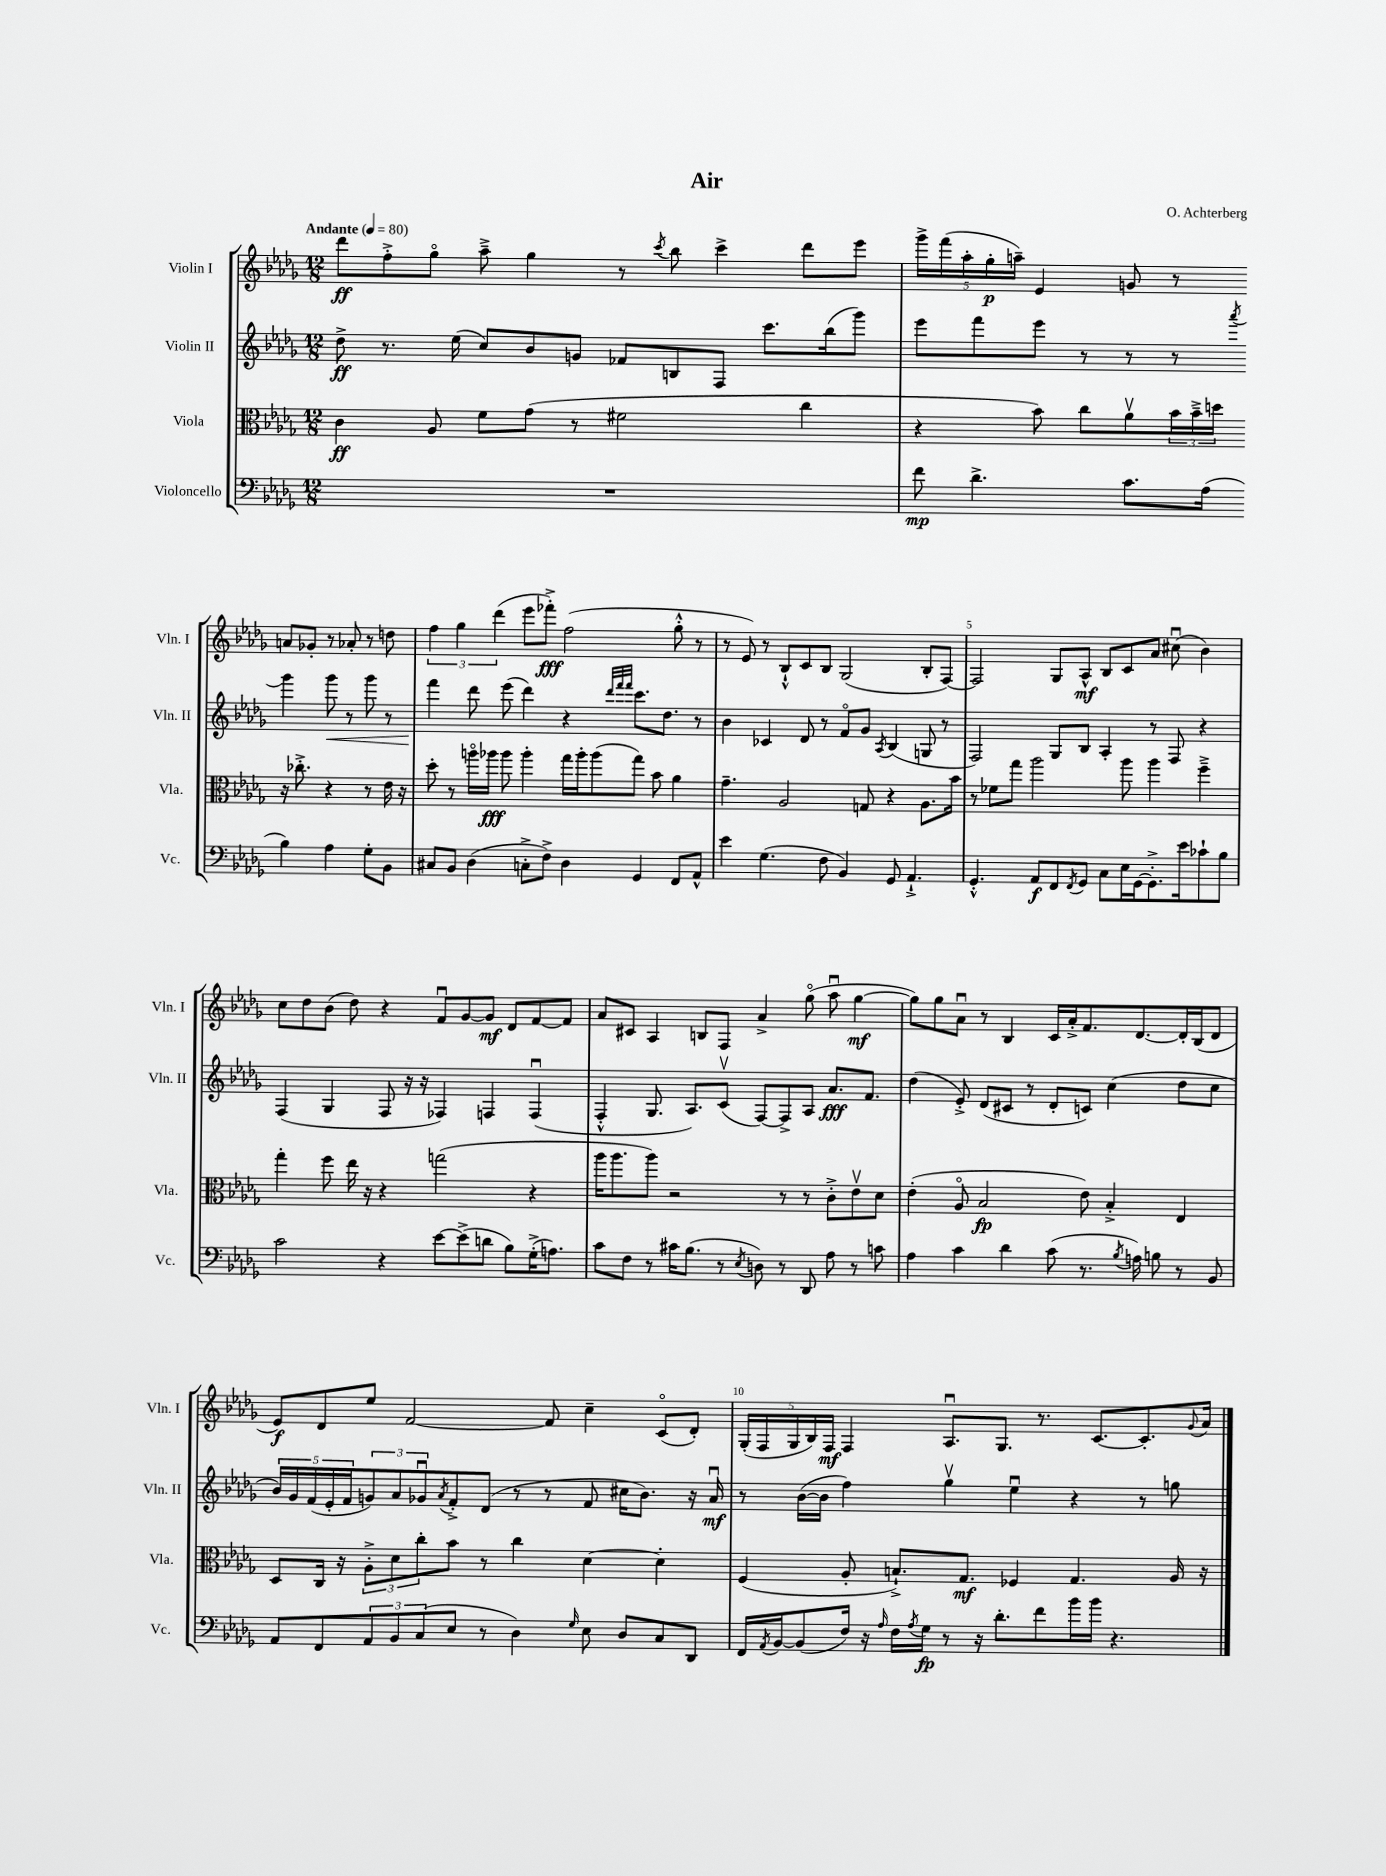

**kern	**dynam	**kern	**dynam	**kern	**dynam	**kern	**dynam
*part4	*part4	*part3	*part3	*part2	*part2	*part1	*part1
*staff4	*staff4	*staff3	*staff3	*staff2	*staff2	*staff1	*staff1
*I"Violoncello	*	*I"Viola	*	*I"Violin II	*	*I"Violin I	*
*I'Vc.	*	*I'Vla.	*	*I'Vln. II	*	*I'Vln. I	*
*clefF4	*	*clefC3	*	*clefG2	*	*clefG2	*
*k[b-e-a-d-g-]	*	*k[b-e-a-d-g-]	*	*k[b-e-a-d-g-]	*	*k[b-e-a-d-g-]	*
*M12/8	*	*M12/8	*	*M12/8	*	*M12/8	*
*MM80	*	*MM80	*	*MM80	*	*MM80	*
=1	=1	=1	=1	=1	=1	=1	=1
!	!	!	!	!	!	!LO:TX:a:B:t=Andante	!
1.r	.	4c\	ff	8dd-^\	ff	8ddd-\L	ff
.	.	.	.	8.r	.	8ff'^\	.
.	.	8A-/	.	.	.	8gg-\J	.
.	.	.	.	(16ee-\	.	.	.
.	.	8f\L	.	8cc/L)	.	8aa-~^\	.
.	.	(8g-\J	.	8b-/	.	4gg-\	.
.	.	8r	.	8gn/J	.	.	.
.	.	2f#X\	.	8f-X/L	.	8r	.
.	.	.	.	.	.	8qccc/	.
.	.	.	.	8Bn/	.	8bb-\	.
.	.	.	.	8F/J	.	4ccc^\	.
.	.	.	.	8.ccc\L	.	.	.
.	.	4cc\	.	.	.	8ddd-\L	.
.	.	.	.	(16bb-\k	.	.	.
.	.	.	.	8ggg-\J)	.	8eee-\J	.
=2	=2	=2	=2	=2	=2	=2	=2
8f\	mp	4r	.	8eee-\L	.	20ggg-^\LL	.
.	.	.	.	.	.	(20fff\	.
.	.	.	.	.	.	20aa-'\	.
4.d-^\	.	.	.	8fff\	.	.	.
.	.	.	.	.	.	20gg-'\	p
.	.	.	.	.	.	20aan~\JJ)	.
.	.	8b-\)	.	8eee-\J	.	4e-/	.
.	.	8cc\L	.	8r	.	.	.
8.c\L	.	8a-v\	.	8r	.	8gn/	.
.	.	24b-\L	.	8r	.	8r	.
.	.	24b-~^\	.	.	.	.	.
(16A-\Jk	.	.	.	.	.	.	.
.	.	24ddn\JJ	.	.	.	.	.
.	.	.	.	8qaaa-/	.	.	.
4B-\)	.	16r	.	4ggg-\	.	8an/L	.
.	.	8.cc-X'^\	.	.	.	.	.
.	.	.	.	.	.	8g-X'/J	.
!	!	!	!	!	!LO:HP:b	!	!
4A-\	.	4r	.	8ggg-\	<	8r	.
.	.	.	.	8r	.	8a-X'/	.
8G-'\L	.	8r	.	8ggg-\	.	8r	.
8BB-\J	.	16e-\	.	8r	.	8ddn\	.
.	.	16r	.	.	.	.	.
!!LO:LB:g=z
=3	=3	=3	=3	=3	=3	=3	=3
8C#X/L	.	8dd-'\	.	4fff\	.	6ff\	.
8BB-/J	.	8r	.	.	.	.	.
.	.	.	.	.	.	6gg-\	.
(4D-\	.	16aan\LL	.	8ddd-\	[	.	.
.	.	16aa-X\JJ	fff	.	.	.	.
.	.	.	.	.	.	(6ddd-\	.
.	.	8aa-\	.	(8eee-\	.	.	.
8Cn'^\L	.	4aa-'\	.	4ddd-\)	.	8eee-\L	.
8F^\J)	.	.	.	.	.	8fff-X'^\J)	fff
4D-\	.	16gg-\LL	.	4r	.	(2ff\	.
.	.	16aa-'\J	.	.	.	.	.
.	.	(8aa-\	.	.	.	.	.
.	.	.	.	32qqddd-/LLL	.	.	.
.	.	.	.	32qqfff/	.	.	.
.	.	.	.	32qqfff/JJJ	.	.	.
4GG-/	.	8gg-\J)	.	8.ccc\L	.	.	.
.	.	8b-\	.	.	.	.	.
.	.	.	.	8.dd-\J	.	.	.
8FF/L	.	4a-\	.	.	.	8gg-'^^\	.
8AA-^^/J	.	.	.	8r	.	8r	.
=4	=4	=4	=4	=4	=4	=4	=4
4e-\	.	4.g-~\	.	4b-\	.	8r	.
.	.	.	.	.	.	8e-/)	.
(4.G-\	.	.	.	4c-X/	.	8r	.
.	.	2A-/	.	.	.	8B-`^^/L	.
.	.	.	.	8d-/	.	8c/	.
8F\	.	.	.	8r	.	8B-/J	.
4BB-/)	.	.	.	8f/L	.	(2G-/	.
.	.	8Gn/	.	8g-/J	.	.	.
.	.	.	.	8qA-/	.	.	.
8GG-/	.	4r	.	(4B-/	.	.	.
4.AA-`^/	.	.	.	.	.	.	.
.	.	8.A-\L	.	8Gn/	.	8B-'/L	.
.	.	.	.	8r	.	[8F/J)	.
.	.	16b-\Jk	.	.	.	.	.
=5	=5	=5	=5	=5	=5	=5	=5
4.GG-'^^/	.	8r	.	2F/)	.	2F/]	.
.	.	8f-X\L	.	.	.	.	.
.	.	8gg-\J	.	.	.	.	.
8AA-/L	f	2aa-\	.	.	.	.	.
8FF/	.	.	.	8G-/L	.	8G-/L	.
8qFF/	.	.	.	.	.	.	.
8GG-/J	.	.	.	8B-/J	.	8A-^^/J	mf
8C\L	.	.	.	4A-'/	.	8B-/L	.
16E-\L	.	8aa-\	.	.	.	8c/	.
[16GG-\J	.	.	.	.	.	.	.
8.GG-'^\]	.	4aa-\	.	8r	.	8a-/J	.
.	.	.	.	8F/	.	(8cc#Xu\	.
16e-\k	.	.	.	.	.	.	.
8c-X`\	.	4ff~^\	.	4r	.	4b-\)	.
8B-\J	.	.	.	.	.	.	.
!!LO:LB:g=z
=6	=6	=6	=6	=6	=6	=6	=6
2c\	.	4gg-'\	.	(4F/	.	8cc\L	.
.	.	.	.	.	.	8dd-\	.
.	.	8ff\	.	4G-/	.	(8b-\J	.
.	.	16ee-\	.	.	.	8dd-\)	.
.	.	16r	.	.	.	.	.
4r	.	4r	.	8F/	.	4r	.
.	.	.	.	16r	.	.	.
.	.	.	.	16r	.	.	.
[8e-\L	.	(2ggn\	.	4F-X/)	.	8fu/L	.
(8e-^\]	.	.	.	.	.	[8g-/	.
8dn\J	.	.	.	4Fn/	.	8g-/J]	mf
8B-\L)	.	.	.	.	.	8d-/L	.
(16G-'^\K	.	4r	.	(4Fu/	.	[8f/	.
8.An\J)	.	.	.	.	.	.	.
.	.	.	.	.	.	8f/J]	.
=7	=7	=7	=7	=7	=7	=7	=7
8c\L	.	16aa-\KL	.	4F'^^/	.	8a-/L	.
.	.	8.aa-\	.	.	.	.	.
8F\J	.	.	.	.	.	8c#X/J	.
8r	.	8aa-\J)	.	8.G-/	.	4A-/	.
16c#X\KL	.	2r	.	.	.	.	.
(8.B-\J	.	.	.	8.A-/L)	.	.	.
.	.	.	.	.	.	8Bn/L	.
8r	.	.	.	(8cv/J	.	8F/J	.
8qE-/	.	.	.	.	.	.	.
8Dn\)	.	.	.	[8F/L)	.	4a-^/	.
8r	.	8r	.	8F^/]	.	.	.
8DD-/	.	8r	.	8A-/J	.	(8gg-\	.
8A-\	.	8c'^\L	.	8.a-/L	fff	8aa-u\	.
8r	.	8e-v\	.	.	.	[4gg-\	mf
.	.	.	.	8.f/J	.	.	.
8cn\	.	8d-\J	.	.	.	.	.
=8	=8	=8	=8	=8	=8	=8	=8
4A-\	.	(4e-'\	.	(4dd-\	.	8gg-\L])	.
.	.	.	.	.	.	8gg-\	.
4c\	.	8A-/	.	8e-'^/)	.	8a-u\J	.
.	.	2B-/	fp	(8d-/L	.	8r	.
4d-\	.	.	.	8c#X/J	.	4B-/	.
.	.	.	.	8r	.	.	.
(8c\	.	.	.	8d-'/L	.	16c/LL	.
.	.	.	.	.	.	16a-'^/J	.
8.r	.	8e-\)	.	8cn/J)	.	8.f/	.
.	.	4B-'^/	.	(4cc\	.	.	.
8qB-/	.	.	.	.	.	.	.
16An\)	.	.	.	.	.	[8.d-/	.
8Bn\	.	.	.	.	.	.	.
8r	.	4E-/	.	8dd-\L	.	16d-'/L]	.
.	.	.	.	.	.	(16B-/J	.
8BB-/	.	.	.	8cc\J	.	8d-/J	.
!!LO:LB:g=z
=9	=9	=9	=9	=9	=9	=9	=9
8AA-/L	.	8D-/L	.	20b-/LL)	.	8e-/L)	f
.	.	.	.	20g-/	.	.	.
.	.	.	.	(20f/	.	.	.
8FF/	.	16C/Jk	.	.	.	8d-/	.
.	.	.	.	20e-'/	.	.	.
.	.	16r	.	.	.	.	.
.	.	.	.	20f/J	.	.	.
12AA-/	.	12A-'^\L	.	12gn/)	.	8ee-/J	.
12BB-/	.	12d-\	.	12a-/	.	.	.
.	.	.	.	.	.	[2f/	.
(12C/	.	12cc'\	.	12g-Xu/	.	.	.
.	.	.	.	8qa-/	.	.	.
8E-/J	.	8b-\J	.	8f'^/	.	.	.
8r	.	8r	.	(8d-/J	.	.	.
4D-\)	.	4cc\	.	8r	.	.	.
.	.	.	.	8r	.	8f/]	.
16qqG-/	.	.	.	.	.	.	.
8E-\	.	[4d-\	.	8f/	.	4cc~\	.
8D-/L	.	.	.	16cc#X\KL	.	.	.
.	.	.	.	8.b-\J)	.	.	.
8C/	.	4d-'\]	.	.	.	(8c/L	.
8DD-/J	.	.	.	16r	.	8d-'/J)	.
.	.	.	.	16a-u/	mf	.	.
=10	=10	=10	=10	=10	=10	=10	=10
16FF/LL	.	(4F/	.	8r	.	(20G-'/LL	.
.	.	.	.	.	.	20F/	.
8qAA-/	.	.	.	.	.	.	.
[16BB-/J	.	.	.	.	.	.	.
.	.	.	.	.	.	20G-/	.
(8BB-/]	.	.	.	([16b-\LL	.	.	.
.	.	.	.	.	.	20B-/)	.
.	.	.	.	16b-\JJ]	.	.	.
.	.	.	.	.	.	20F/JJ	mf
16F/Jk)	.	8A-'/	.	4ff\)	.	4F/	.
16r	.	.	.	.	.	.	.
16qqA-/	.	.	.	.	.	.	.
16F\LL	.	8.Bn`^/L)	.	.	.	.	.
8qA-/	.	.	.	.	.	.	.
16G-\JJ	fp	.	.	.	.	.	.
8r	.	.	.	4gg-v\	.	8.A-u/L	.
.	.	8.G-/J	mf	.	.	.	.
16r	.	.	.	.	.	.	.
8.d-'\L	.	.	.	.	.	8.G-/J	.
.	.	4F-X/	.	4ee-u\	.	.	.
8f\	.	.	.	.	.	8.r	.
16b-\L	.	4.G-/	.	4r	.	.	.
16b-\JJ	.	.	.	.	.	[8.c/L	.
4.r	.	.	.	.	.	.	.
.	.	.	.	8r	.	8.c'/]	.
.	.	16A-/	.	8ggn\	.	.	.
.	.	.	.	.	.	8qqg-/	.
.	.	16r	.	.	.	16a-/Jk	.
==	==	==	==	==	==	==	==
*-	*-	*-	*-	*-	*-	*-	*-
